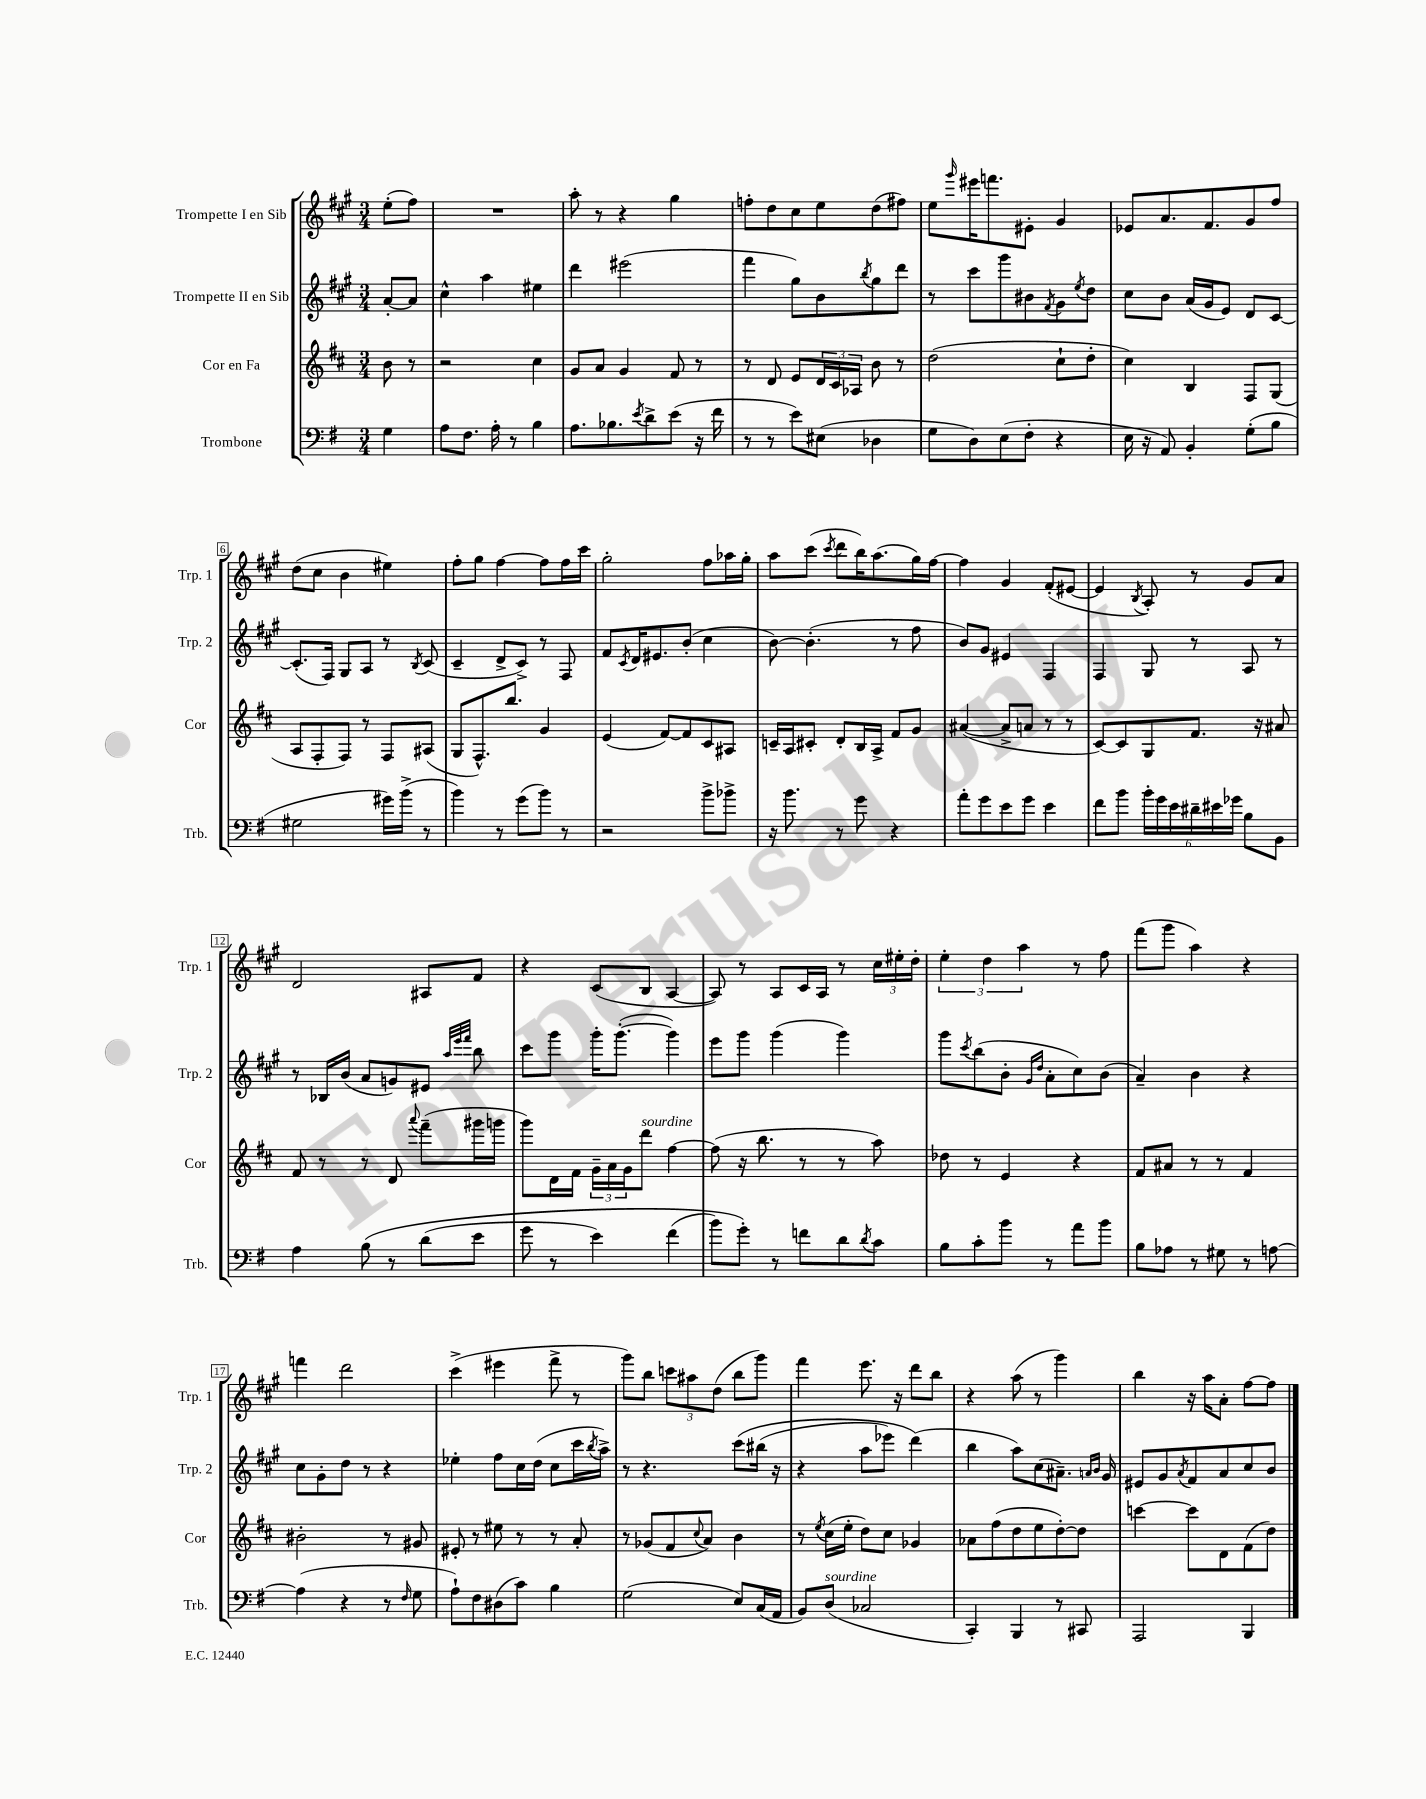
<<
\new StaffGroup <<
\new Staff = "s0" \with { instrumentName = "Trompette I en Sib" shortInstrumentName = "Trp. 1" } {
    \clef treble \key a \major \numericTimeSignature \time 3/4 \partial 4
    e''8-.( fis''8) |
    R2. |
    a''8-. r8 r4 gis''4 |
    f''8-. d''8 cis''8 e''8 d''8( fis''8) |
    e''8 \grace { gis'''16 } eis'''16 f'''8. eis'8-. gis'4 |
    ees'8 a'8. fis'8. gis'8 fis''8 |
    d''8( cis''8 b'4 eis''4) |
    fis''8-. gis''8 fis''4~ fis''8 fis''16 cis'''16 |
    gis''2-. fis''8 aes''16 gis''16-. |
    a''8 cis'''8( \acciaccatura { cis'''8 } d'''8 b''16) a''8.( gis''16) fis''16~ |
    fis''4 gis'4 fis'8-.( eis'8~ |
    eis'4 \acciaccatura { b8 } a8-.) r8 gis'8 a'8 |
    d'2 ais8 fis'8 |
    r4 cis'8( b8 a4~ |
    a8) r8 a8 cis'16 a16 r8 \tuplet 3/2 { cis''16 eis''16-. d''16-. } |
    \tuplet 3/2 { e''4-. d''4 a''4 } r8 fis''8 |
    fis'''8( gis'''8 a''4) r4 |
    f'''4 d'''2 |
    cis'''4->( eis'''4 fis'''8-> r8 |
    gis'''8) b''8 \tuplet 3/2 { c'''8 ais''8 d''8( } b''8 gis'''8) |
    fis'''4 e'''8. r16 d'''8 b''8 |
    r4 a''8( r8 gis'''4) |
    b''4 r16 a''16 a'8-. fis''8~ fis''8 \bar "|." |
}
\new Staff = "s1" \with { instrumentName = "Trompette II en Sib" shortInstrumentName = "Trp. 2" } {
    \clef treble \key a \major \numericTimeSignature \time 3/4 \partial 4
    a'8~-. a'8 |
    cis''4-^ a''4 eis''4 |
    d'''4 eis'''2( |
    fis'''4 gis''8) b'8 \acciaccatura { b''8 } gis''8 d'''8 |
    r8 cis'''8 gis'''8 bis'8 \acciaccatura { fis'8 } gis'8 \acciaccatura { e''8 } d''8 |
    cis''8 b'8 a'16( gis'16 e'8) d'8 cis'8~ |
    cis'8.-.( fis16) gis8 a8 r8 \acciaccatura { b8 } cis'8( |
    cis'4-- d'8-> cis'8->) r8 fis8 |
    fis'8 \acciaccatura { cis'8 } d'16 eis'8. b'8-.( cis''4 |
    b'8~) b'4.-.( r8 fis''8 |
    b'8) gis'8 eis'4 fis4 |
    fis4 gis8 r8 a8 r8 |
    r8 bes16 b'16( a'8 g'8) eis'8 \grace { a''32 e'''32 fis'''32 } b''8 |
    cis'''8 gis'''8 gis'''16-. gis'''8.~-.( gis'''4) |
    e'''8 gis'''8 gis'''4( gis'''4) |
    gis'''8 \acciaccatura { cis'''8 } b''8( b'8-. \grace { gis'16 d''16 } a'8-. cis''8) b'8( |
    a'4--) b'4 r4 |
    cis''8 gis'8-. d''8 r8 r4 |
    ees''4-. fis''8 cis''16 d''16( cis''8 cis'''16 \acciaccatura { b''8 } a''16->) |
    r8 r4. cis'''8\( bis''16( r16 |
    r4 a''8 ees'''8) d'''4(\) |
    b''4 a''8) cis''8( ais'8.--) \grace { a'16 b'16 } gis'16 |
    eis'8 gis'8 \acciaccatura { a'8 } fis'8 a'8 cis''8 b'8 \bar "|." |
}
\new Staff = "s2" \with { instrumentName = "Cor en Fa" shortInstrumentName = "Cor" } {
    \clef treble \key d \major \numericTimeSignature \time 3/4 \partial 4
    b'8 r8 |
    r2 cis''4 |
    g'8 a'8 g'4 fis'8 r8 |
    r8 d'8 e'8 \tuplet 3/2 { d'16 cis'16 aes16 } b'8 r8 |
    d''2( cis''8-! d''8-. |
    cis''4) b4 fis8 g8( |
    a8 fis8-. fis8) r8 fis8 ais8( |
    g8 fis8.-^) b''8. g'4 |
    e'4( fis'8~) fis'8 cis'8 ais8 |
    c'16-- a16 cis'8-. d'8-. b16 a16-> fis'8 g'8 |
    ais'4~( ais'8-> a'8 r8 r8 |
    cis'8~) cis'8 g8 fis'8. r16 ais'8 |
    fis'8 r8 r8 d'8 \appoggiatura { a'''8 } fis'''8--( gis'''16 g'''16 |
    g'''8) d'16 fis'16 \tuplet 3/2 { g'16-- a'16 g'16 } d'''8^\markup { \italic "sourdine" } fis''4~ |
    fis''8( r16 b''8. r8 r8 a''8) |
    des''8 r8 e'4 r4 |
    fis'8 ais'8 r8 r8 fis'4 |
    bis'2-. r8 gis'8 |
    eis'8-. r8 eis''8 r8 r8 a'8-. |
    r8 ges'8( fis'8 \appoggiatura { cis''8 } a'8) b'4 |
    r8 \acciaccatura { e''8 } cis''16( e''16-. d''8) cis''8 ges'4 |
    aes'8 fis''8( d''8 e''8 d''8~-.) d''8 |
    c'''4~ c'''8 d'8 fis'8( d''8) \bar "|." |
}
\new Staff = "s3" \with { instrumentName = "Trombone" shortInstrumentName = "Trb." } {
    \clef bass \key g \major \numericTimeSignature \time 3/4 \partial 4
    g4 |
    a8 fis8. a16-. r8 b4 |
    a8. bes8. \acciaccatura { e'8 } d'8-> e'8( r16 fis'16 |
    r8 r8 e'8) eis8( des4 |
    g8 d8) e8( fis8-. r4 |
    e16 r16 a,8) b,4-. g8-.( b8 |
    gis2 gis'16) b'16->( r8 |
    b'4) r8 g'8( b'8) r8 |
    r2 b'8-> bes'8-> |
    r16 b'8. r8 g'8 r4 |
    a'8-. g'8 e'8 g'8 e'4 |
    fis'8 b'8 \tuplet 6/4 { b'16-. g'16 e'16 dis'16-- eis'16 ges'16 } b8 b,8 |
    a4 b8\( r8 d'8( e'8 |
    g'8 r8 e'4) fis'4( |
    b'8) g'8-.\) r8 f'8 d'8 \acciaccatura { d'8 } c'8 |
    b8 c'8-. b'8 r8 a'8 b'8 |
    b8 aes8 r8 gis8 r8 a8~ |
    a4( r4 r8 \grace { fis16 } g8 |
    a8-!) fis8 dis8( c'8) b4 |
    g2( e8) c16( a,16 |
    b,8) d8^\markup { \italic "sourdine" }( ces2 |
    c,4-.) b,,4 r8 cis,8 |
    a,,2 b,,4 \bar "|." |
}
>>
>>
\layout { \context { \Score \override BarNumber.stencil = #(make-stencil-boxer 0.1 0.3 ly:text-interface::print) } }
